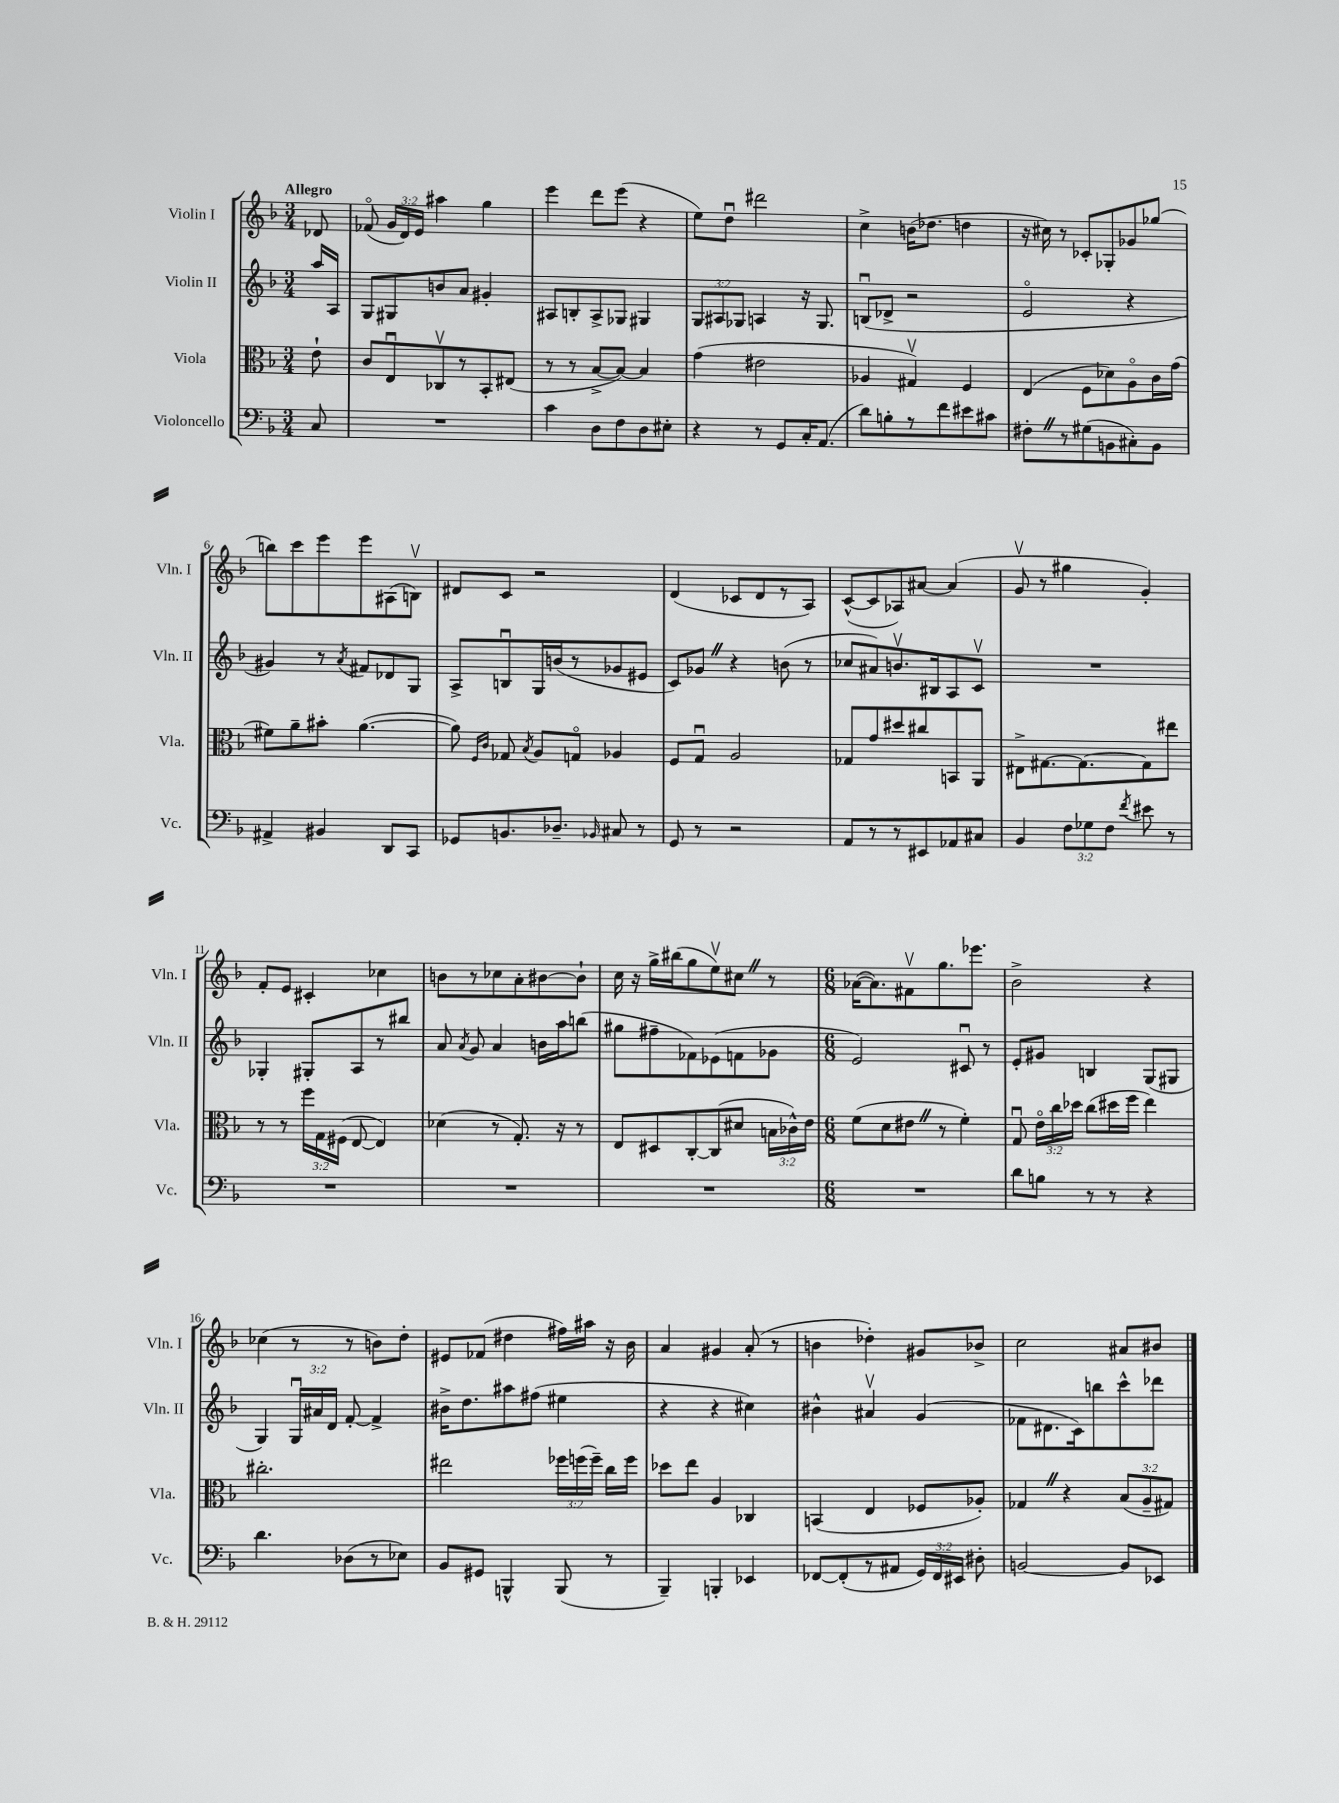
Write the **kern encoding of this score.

**kern	**kern	**kern	**kern
*staff4	*staff3	*staff2	*staff1
*clefF4	*clefC3	*clefG2	*clefG2
*k[b-]	*k[b-]	*k[b-]	*k[b-]
*M3/4	*M3/4	*M3/4	*M3/4
8C	8e`	16aa	8d-
.	.	16A	.
=	=	=	=
2.r	8c	8G	(8f-o
.	8Eu	8G#	24g
.	.	.	24d)
.	.	.	24e
.	8C-v	8b	4aa#
.	8r	8a	.
.	8BB-'	4g#'	4gg
.	(8E#	.	.
=	=	=	=
4c	8r	8A#	4eee
.	8r	8B'	.
8D	[8B-^	8A#^	8ddd
8F	8B-_)	8G-	(8eee
8D	4B-]	4G#	4r
8E#'	.	.	.
=	=	=	=
4r	(4g	12G	8ee)
.	.	12A#	.
.	.	.	8ddu
.	.	12G-	.
8r	2e#	4A	2ddd#
8GG	.	.	.
16C'	.	16r	.
(8.AA	.	8.G-	.
=	=	=	=
8d)	4A-	(8Bu	4cc^
8B'	.	8d-^	.
8r	4G#v)	2r	(16b
.	.	.	8.dd-
8f	.	.	.
8e#	4F	.	4dd
8c#	.	.	.
=	=	=	=
8F#'	(4E	2eo	16r
.	.	.	16cc#)
8r	.	.	8r
(8G#	8F	.	8c-'
8BB	8d-)	.	8G-'
8C#')	8Ao	4r	8g-
8BB	16c	.	(8gg-
.	(16g	.	.
=	=	=	=
4AA#^	8f#)	4g#)	8bb)
.	8a~	.	8ccc
4BB#	8b#'	8r	8eee
.	.	8qa	.
.	([4.a	8f#	8eee
8DD	.	8d-	(8A#
8CC	.	8G	8Bv)
=	=	=	=
8GG-	8a])	8A^	8d#
.	16qqF	.	.
.	16qqc	.	.
8.BB	8G-	8Bu	8c
.	8qB-	.	.
.	8A	16G	2r
8.D-~	.	(16b	.
.	8Go	8r	.
16qqBB-	.	.	.
8C#	4A-	8g-	.
8r	.	8e#	.
=	=	=	=
8GG	8F	8c)	(4d
8r	8Gu	8g-	.
2r	2A	4r	8c-
.	.	.	8d
.	.	(8b	8r
.	.	8r	8A)
=	=	=	=
8AA	8G-	8cc-	([8c^^
8r	8g	8a#)	8c]
8r	8dd#	8.bv	8A-)
8EE#	8cc#	.	[8a#
.	.	16B#	.
8AA-	8BB	8A	(4a#]
8C#	8AA	8cv	.
=	=	=	=
4BB-	8E#^	2.r	8gv
.	[8.G#	.	8r
12F	.	.	4gg#
.	8.G#_	.	.
12G-	.	.	.
12F	.	.	.
8qf	.	.	.
8e#	8G#]	.	4g')
8r	8ee#	.	.
=	=	=	=
2.r	8r	4G-'	8f'
.	8r	.	8e
.	24ff	8G#'	4c#'
.	24G	.	.
.	(24F#	.	.
.	[8E	8A	.
.	4E])	8r	4cc-
.	.	8bb#	.
=	=	=	=
2.r	(4d-	8a	8b
.	.	8qa	.
.	.	8g	8r
.	8r	4a	8cc-
.	8.G')	.	8a'
.	.	16b	[8b#
.	16r	16aa	.
.	8r	(8bb	8b#`]
=	=	=	=
2.r	8E	8gg#	16cc
.	.	.	16r
.	8D#	8ff#~	16gg^
.	.	.	(16bb#
.	[8C'	8f-)	8gg
.	(8C]	(8e-	8eev)
.	8d#	8f	8cc#
.	24B	8g-	8r
.	24c-^^)	.	.
.	24e	.	.
=	=	=	=
*M6/8	*M6/8	*M6/8	*M6/8
2.r	(8f	2e)	([16a-
.	.	.	8.a-])
.	8d	.	.
.	8e#	.	8f#v
.	8r	.	8.gg
.	4f')	8c#u	.
.	.	.	8.eee-
.	.	8r	.
=	=	=	=
8d	8Gu	8e'	2b-^
8B	24eo	8g#	.
.	24cc	.	.
.	24dd-	.	.
8r	(8cc	4B	.
8r	16dd#	.	.
.	16ff	.	.
4r	4ee)	(8G	4r
.	.	8G#	.
=	=	=	=
4.d	2.cc#'	4G)	(4cc-
.	.	24Gu	8r
.	.	24a#	.
.	.	24d	.
(8D-	.	[8f'	8r
8r	.	4f^]	8b)
8E-)	.	.	8dd'
=	=	=	=
8BB-	2ee#	16b#^	8e#
.	.	8.dd	.
8GG#	.	.	(8f-
4BBB^^	.	8aa#	4dd#
.	.	(8ff#	.
(8BBB	24ff-	4ee#	16ff#)
.	(24ff	.	.
.	.	.	16aa#
.	24ff~)	.	.
8r	16cc	.	16r
.	16ff	.	16b-
=	=	=	=
4BBB-~)	8dd-	4r	4a
.	8ee	.	.
4BBB'	4A	4r	4g#
4EE-	4C-	4cc#)	(8a'
.	.	.	8r
=	=	=	=
[8FF-	(4BB	4b#^^	4b
(8FF-']	.	.	.
8r	4E	4a#v	4dd-')
8AA#	.	.	.
24GG)	8F-	(4g	8g#
24FF-	.	.	.
24EE#	.	.	.
8D#'	8A-')	.	8b-^
=	=	=	=
[2BB	4G-	8f-	2cc
.	.	8.d#	.
.	4r	.	.
.	.	16c)	.
.	.	8bb	.
8BB]	(12B-	8ccc^^	8a#
.	12A~	.	.
8EE-	.	8ddd-	8b#
.	12G#)	.	.
==	==	==	==
*-	*-	*-	*-
